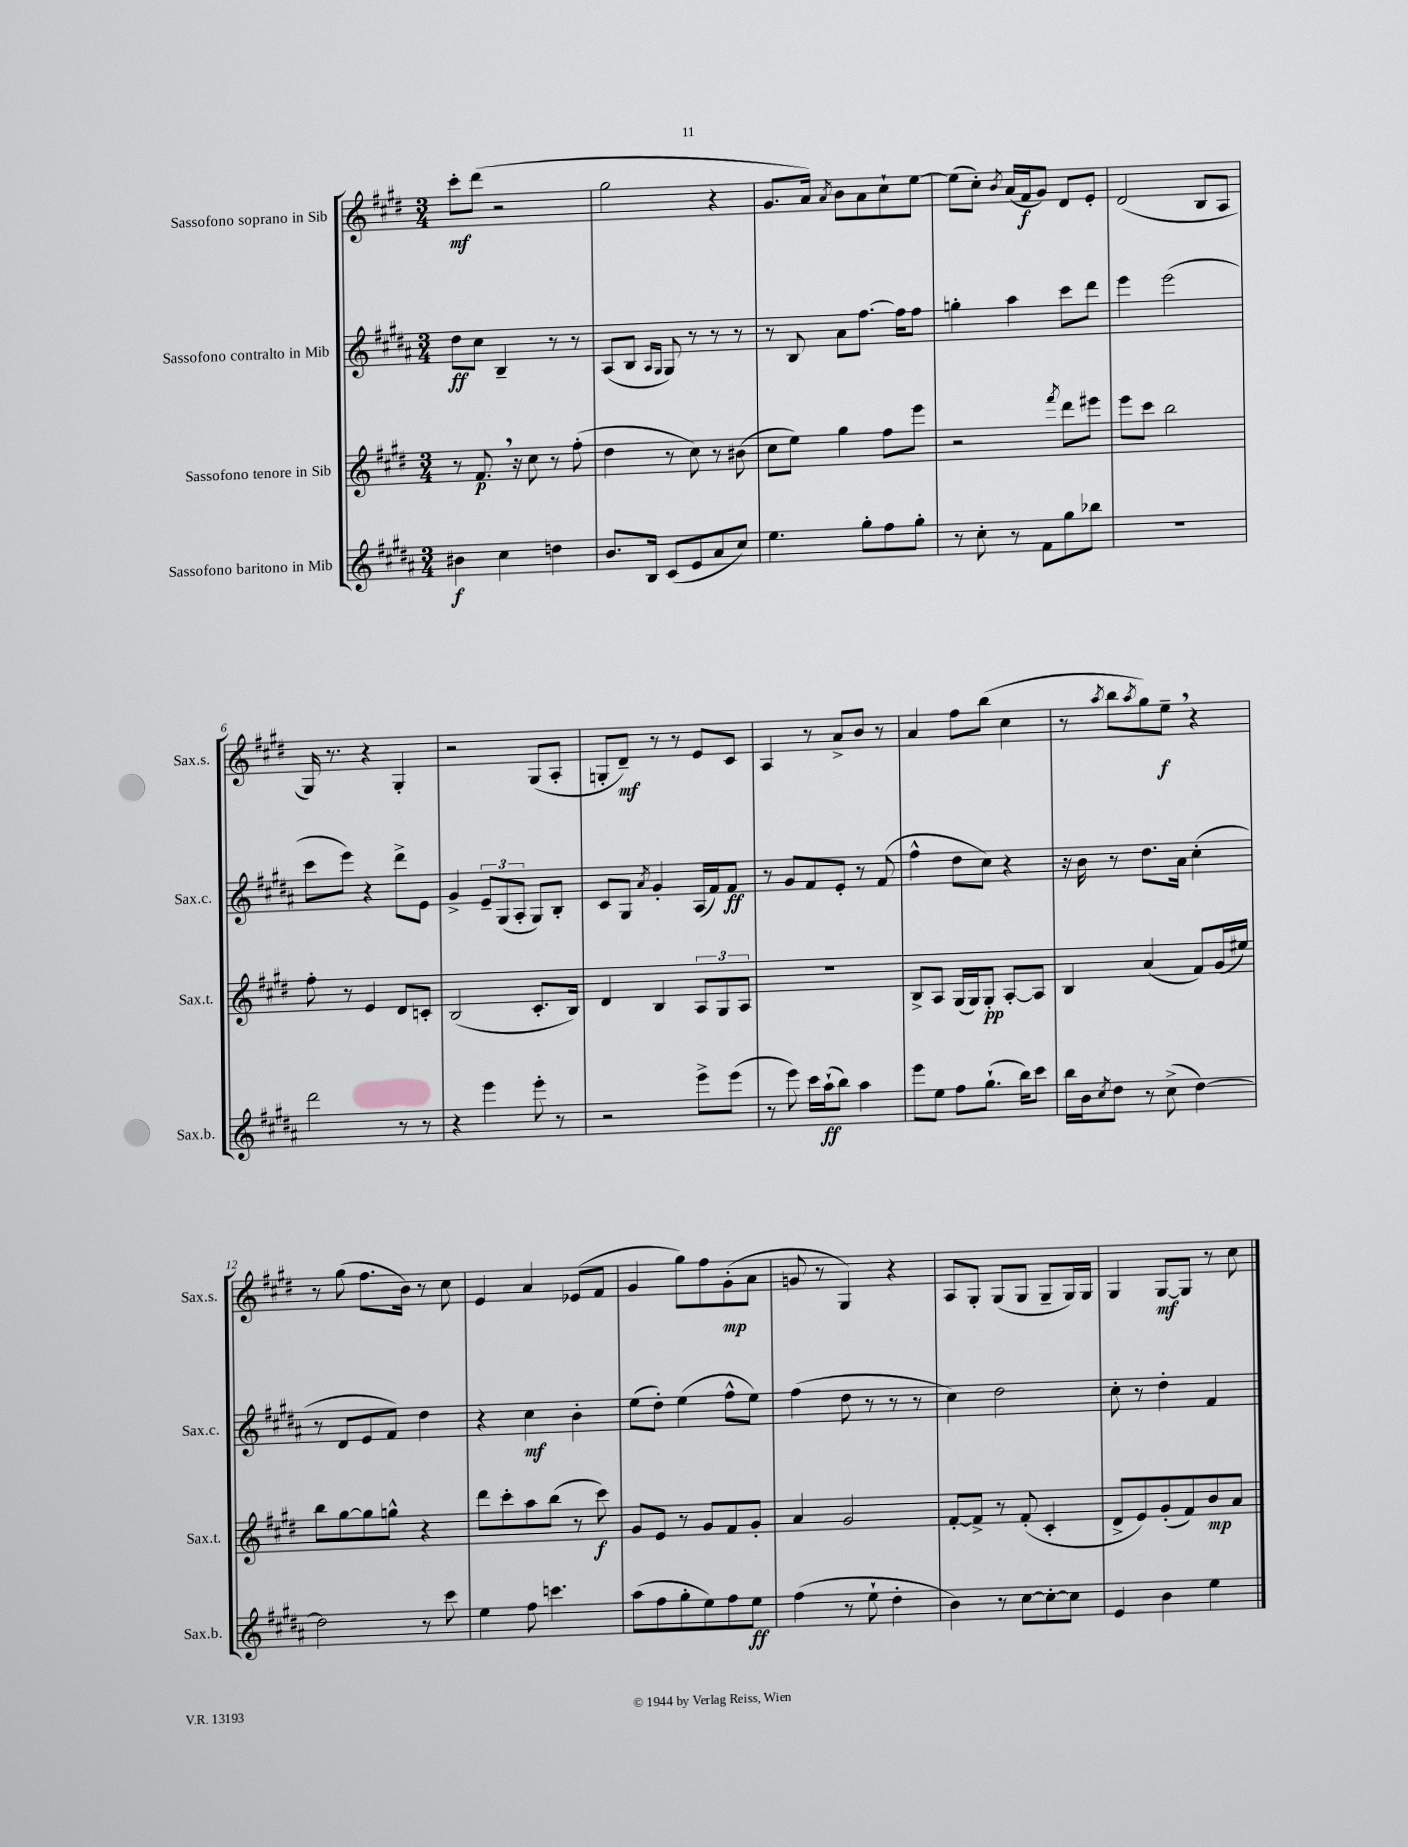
<<
\new StaffGroup <<
\new Staff = "s0" \with { instrumentName = "Sassofono soprano in Sib" shortInstrumentName = "Sax.s." } {
    \clef treble \key e \major \numericTimeSignature \time 3/4
    cis'''8-.\mf dis'''8( r2 |
    gis''2 r4 |
    gis'8. a'16) \acciaccatura { a'8 } b'8 a'8 cis''8-! e''8~ |
    e''8( cis''8-.) \acciaccatura { b'8 } a'16( fis'16\f gis'8) dis'8 e'8-. |
    dis'2( b8 a8 |
    gis16) r8. r4 gis4-. |
    r2 gis8( a8-. |
    g8-. dis'8--\mf) r8 r8 e'8 cis'8 |
    a4 r8 a'8-> b'8 r8 |
    a'4 fis''8 b''8( cis''4 |
    r8 \acciaccatura { a''8 } b''8 \acciaccatura { a''8 } gis''8) e''8--\f \breathe r4 |
    r8 gis''8( fis''8. b'16) r8 cis''8 |
    e'4 a'4 ees'8( fis'8 |
    gis'4 gis''8) fis''8 gis'8-.\mp( a'8 |
    g'8 r8 gis4) r4 |
    a8 gis8-. gis8( gis8 gis8-- gis16) gis16 |
    gis4 gis8~\mf gis8 r8 cis''8 \bar "|." |
}
\new Staff = "s1" \with { instrumentName = "Sassofono contralto in Mib" shortInstrumentName = "Sax.c." } {
    \clef treble \key b \major \numericTimeSignature \time 3/4
    dis''8\ff cis''8 b4-- r8 r8 |
    ais8( b8 \grace { ais16 gis16 } gis8) r8 r8 r8 |
    r8 b8 ais'8 fis''8.~ fis''16 fis''8 |
    g''4-. ais''4 cis'''8 dis'''8 |
    e'''4 e'''2( |
    cis'''8 e'''8) r4 dis'''8-> e'8 |
    gis'4-> \tuplet 3/2 { e'8-- gis8( ais8-. } gis8) b8-. |
    cis'8 gis8 \acciaccatura { ais'8 } gis'4-. ais16( fis'16) fis'8\ff |
    r8 gis'8 fis'8 e'8-. r8 fis'8( |
    fis''4-^ dis''8 cis''8) r4 |
    r16 b'16 r8 dis''8. ais'16 cis''4-.( |
    r8 dis'8 e'8 fis'8) dis''4 |
    r4 cis''4\mf b'4-. |
    e''8( dis''8-.) e''4( fis''8-^ e''8) |
    fis''4( dis''8 r8 r8 r8 |
    cis''4) dis''2 |
    cis''8-. r8 dis''4-. fis'4 \bar "|." |
}
\new Staff = "s2" \with { instrumentName = "Sassofono tenore in Sib" shortInstrumentName = "Sax.t." } {
    \clef treble \key e \major \numericTimeSignature \time 3/4
    r8 fis'8.\p \breathe r16 cis''8 r8 fis''8-.( |
    dis''4 r8 cis''8) r8 bis'8( |
    cis''8 e''8) gis''4 fis''8 e'''8 |
    r2 \acciaccatura { fis'''8 } dis'''8 eis'''8 |
    e'''8 cis'''8 b''2 |
    fis''8-. r8 e'4 dis'8 c'8-. |
    b2( cis'8.-. b16) |
    dis'4 b4 \tuplet 3/2 { a8 gis8 a8 } |
    R2. |
    b8-> a8 gis16( gis16) gis8-.\pp a8~-. a8 |
    b4 a'4( fis'8) gis'16( eis''16) |
    b''8 gis''8~ gis''8 g''8-^ r4 |
    dis'''8 cis'''8-. a''8 b''8( r8 cis'''8\f) |
    gis'8 e'8 r8 gis'8 fis'8 gis'8-. |
    a'4 gis'2 |
    fis'8~-. fis'8-> r8 fis'8-.( cis'4-. |
    dis'8-> e'8) gis'8-.( fis'8) b'8\mp a'8 \bar "|." |
}
\new Staff = "s3" \with { instrumentName = "Sassofono baritono in Mib" shortInstrumentName = "Sax.b." } {
    \clef treble \key b \major \numericTimeSignature \time 3/4
    bis'4\f cis''4 d''4 |
    b'8. b16 cis'8( e'8 ais'8 cis''8) |
    e''4. gis''8-. fis''8 gis''8-. |
    r8 cis''8-. r8 fis'8 gis''8 bes''8 |
    R2. |
    dis'''2 r8 r8 |
    r4 e'''4 e'''8-. r8 |
    r2 e'''8-> e'''8( |
    r8 e'''8) cis'''16 ais''16-!\ff( b''8) ais''4 |
    e'''8 e''8 fis''8 gis''8.-!( b''16) cis'''8 |
    b''16 b'16 \acciaccatura { cis''8 } dis''8 r8 cis''8->( dis''4~) |
    dis''2 r8 cis'''8 |
    e''4 fis''8 c'''4. |
    ais''8( fis''8 gis''8-. e''8) fis''8 e''8\ff |
    fis''4( r8 e''8-! dis''4-. |
    b'4) r8 cis''8~ cis''8~-. cis''8 |
    e'4 b'4 e''4 \bar "|." |
}
>>
>>
